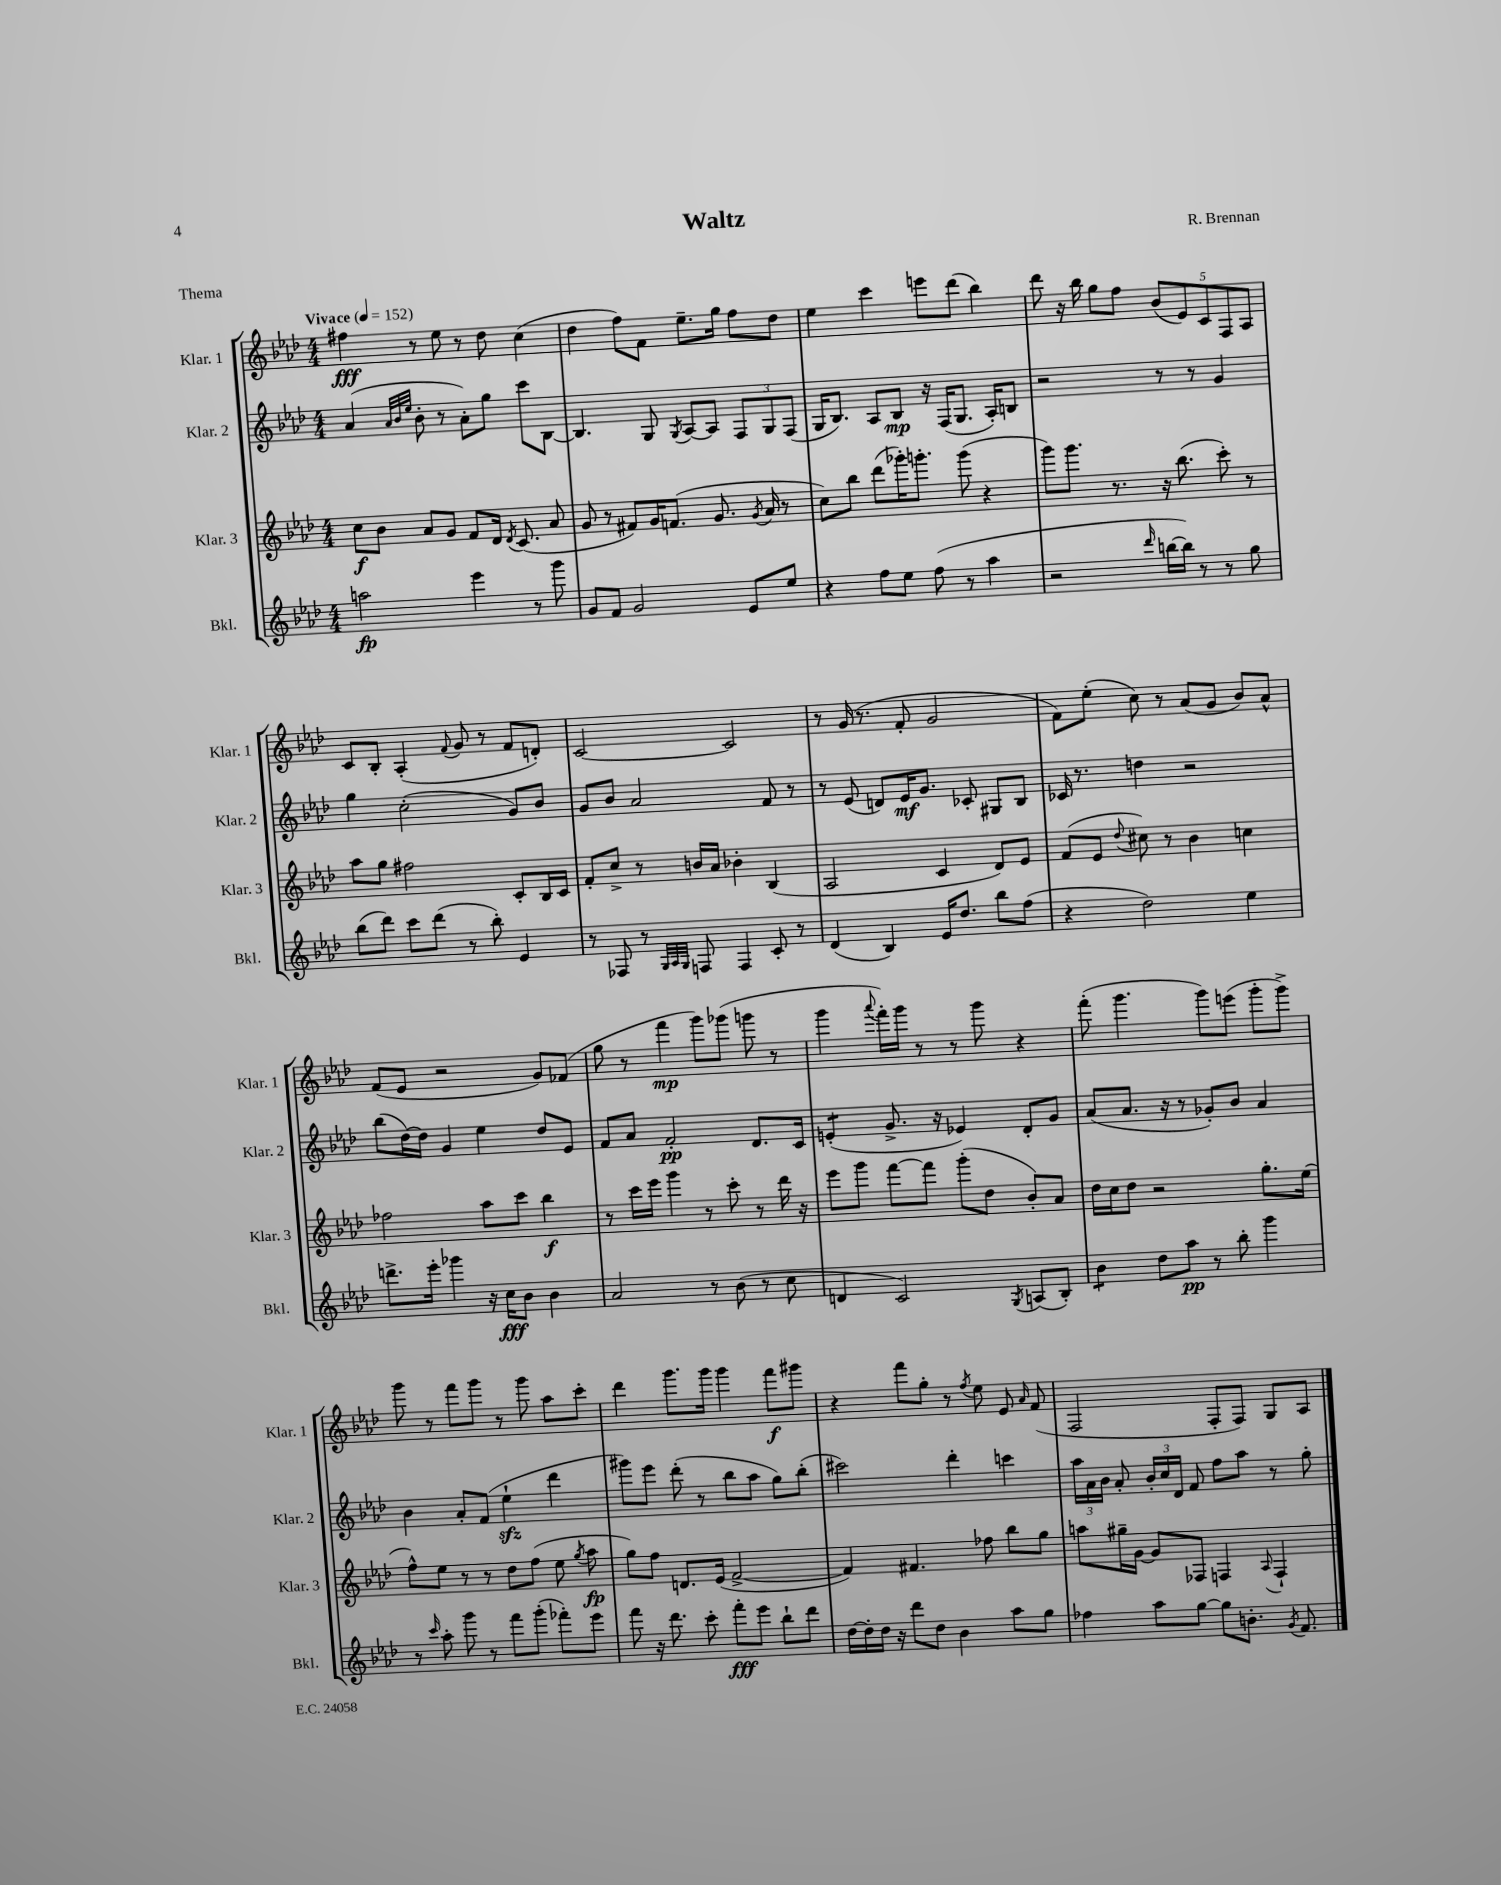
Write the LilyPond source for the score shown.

\header { title = "Waltz" composer = "R. Brennan" piece = "Thema" }
<<
\new StaffGroup <<
\new Staff = "s0" \with { instrumentName = "Klar. 1" shortInstrumentName = "Klar. 1" } {
    \clef treble \key aes \major \numericTimeSignature \time 4/4 \tempo "Vivace" 4 = 152
    \autoBeamOff fis''4\fff r8 ees''8 r8 des''8 c''4( |
    des''4 f''8[) f'8] ees''8.[-- g''16] f''8[ des''8] |
    ees''4 c'''4 e'''8[ des'''8]( bes''4) |
    des'''8 r16 bes''16 g''8[ f''8] \tuplet 5/4 { bes'8[( ees'8) c'8 f8 aes8] } |
    c'8[ bes8]-. aes4-.( \appoggiatura { f'8 } g'8 r8 f'8[ d'8]-.) |
    c'2~ c'2 |
    r8 g'16( r8. f'8-. g'2 |
    f'8[) ees''8]-.( c''8) r8 aes'8[( g'8] bes'8[) aes'8]-^ |
    f'8[( ees'8] r2 g'8[) fes'8]( |
    g''8 r8 f'''4\mp g'''8[) ges'''8]( g'''8 r8 |
    g'''4 \appoggiatura { aes'''8 } f'''16[-.) g'''16] r8 r8 g'''8 r4 |
    f'''8-.( g'''4. g'''8[) e'''8]( g'''8[-. g'''8]->) |
    g'''8 r8 f'''8[ g'''8] r8 g'''8 aes''8[ c'''8]-. |
    des'''4 g'''8.[ g'''16] g'''4 f'''8[\f gis'''8] |
    r4 f'''8[ g''8]-. r8 \acciaccatura { f''8 } ees''8 ees'8 \grace { aes'16 } f'8( |
    f2 f8[-. f8]) g8[ aes8] \bar "|." |
}
\new Staff = "s1" \with { instrumentName = "Klar. 2" shortInstrumentName = "Klar. 2" } {
    \clef treble \key aes \major \numericTimeSignature \time 4/4
    \autoBeamOff aes'4( \grace { aes'32[ bes'32 ees''32] } bes'8-. r8 aes'8[-.) g''8] c'''8[ bes8]~ |
    bes4. g8 \acciaccatura { g8 } aes8[~ aes8] \tuplet 3/2 { f8[ g8 f8]( } |
    g16[ bes8.]) aes8[ bes8]\mp r16 f16[( g8.] aes16[-.) b8] |
    r2 r8 r8 g'4 |
    g''4 c''2-.( g'8[) bes'8] |
    g'8[ bes'8] aes'2 f'8 r8 |
    r8 ees'8( d'8[) ees'16\mf g'8.] ces'8-. gis8[ bes8] |
    ces'16 r8. d''4 r2 |
    bes''8[( des''16~) des''16] g'4 ees''4 des''8[ ees'8] |
    f'8[ aes'8] f'2-.\pp des'8.[ c'16] |
    e'4:8-.( g'8.-> r16 ees'4) des'8[-. g'8] |
    aes'8[( aes'8.] r16 r8 ges'8[-.) bes'8] aes'4 |
    bes'4 aes'8[-. f'8]( ees''4-!\sfz des'''4 |
    gis'''8[) ees'''8] des'''8-.( r8 bes''8[ aes''8] g''8[) bes''8]-.( |
    cis'''2) des'''4-. c'''4 |
    \tuplet 3/2 { aes''16[ aes'16 bes'16] } aes'8-. \tuplet 3/2 { bes'16[-. c''16 des'16] } f'8 f''8[ aes''8] r8 g''8-. \bar "|." |
}
\new Staff = "s2" \with { instrumentName = "Klar. 3" shortInstrumentName = "Klar. 3" } {
    \clef treble \key aes \major \numericTimeSignature \time 4/4
    \autoBeamOff c''8[\f bes'8] aes'8[ g'8] f'8[ des'16] \acciaccatura { des'8 } c'8.( aes'8 |
    g'8 r8 fis'8[) g'16 f'8.]( g'8. \acciaccatura { g'8 } aes'16 r8 |
    c''8[) bes''8] des'''8[( ges'''16-.) g'''8.]-. g'''8( r4 |
    g'''8[) g'''8.] r8. r16 bes''8.( c'''8-.) r8 |
    aes''8[ g''8] fis''2 c'8[-. bes16 c'16] |
    f'8[-. c''8]-> r8 b'16[ aes'16] bes'4-. bes4( |
    aes2 c'4 des'8[) ees'8] |
    f'8[( ees'8] \appoggiatura { des''8 } cis''8) r8 bes'4 c''4 |
    fes''2 aes''8[ c'''8] bes''4\f |
    r8 c'''16[ ees'''16] g'''4 r8 c'''8-. r8 des'''16 r16 |
    ees'''8[ g'''8] f'''8[~ f'''8] g'''8[-.( des''8] bes'8[-.) aes'8] |
    des''16[ c''16 des''8] r2 g''8.[-. ees''16]( |
    f''8[-^) ees''8] r8 r8 des''8[ f''8]( ees''8 \acciaccatura { g''8 } aes''8\fp |
    g''8[) f''8] d'8.[ ees'16]( f'2~-> |
    f'4) fis'4. fes''8 bes''8[ g''8] |
    a''8[ gis''16-- g'16]~ g'8[ fes8] f4 \appoggiatura { aes8 } f4-! \bar "|." |
}
\new Staff = "s3" \with { instrumentName = "Bkl." shortInstrumentName = "Bkl." } {
    \clef treble \key aes \major \numericTimeSignature \time 4/4
    \autoBeamOff a''2\fp ees'''4 r8 g'''8 |
    g'8[ f'8] g'2 ees'8[ ees''8] |
    r4 f''8[ ees''8] f''8( r8 aes''4 |
    r2 \grace { des'''16 } b''16[~ b''16]) r8 r8 g''8 |
    bes''8[( des'''8]) c'''8[ des'''8]( r8 bes''8-.) ees'4 |
    r8 fes8 r8 \grace { g32[ aes32 g32] } f8 f4 c'8-. r8 |
    des'4( bes4) ees'16[ des''8.] bes''8[ f''8]( |
    r4 des''2) ees''4 |
    d'''8.[-> ees'''16]-. ges'''4 r16 c''16[\fff bes'8] bes'4 |
    aes'2 r8 bes'8( r8 c''8 |
    d'4 c'2) \acciaccatura { g8 } a8[( bes8]-.) |
    bes'4:8 des''8[ aes''8]\pp r8 bes''8-. g'''4 |
    r8 \grace { c'''16 } aes''8-. g'''8 r8 f'''8[ g'''8]-.( fes'''8[-.) ees'''8] |
    f'''8 r16 des'''8. c'''8-. f'''8[-.\fff ees'''8] bes''8[-! des'''8] |
    des''16[~ des''16-. des''16] r16 des'''8[ des''8] bes'4 aes''8[ g''8] |
    fes''4 aes''8[ g''8]~ g''8[ b'8.]-. \acciaccatura { g'8 } f'8. \bar "|." |
}
>>
>>
\layout { \context { \Score \remove "Bar_number_engraver" } }
